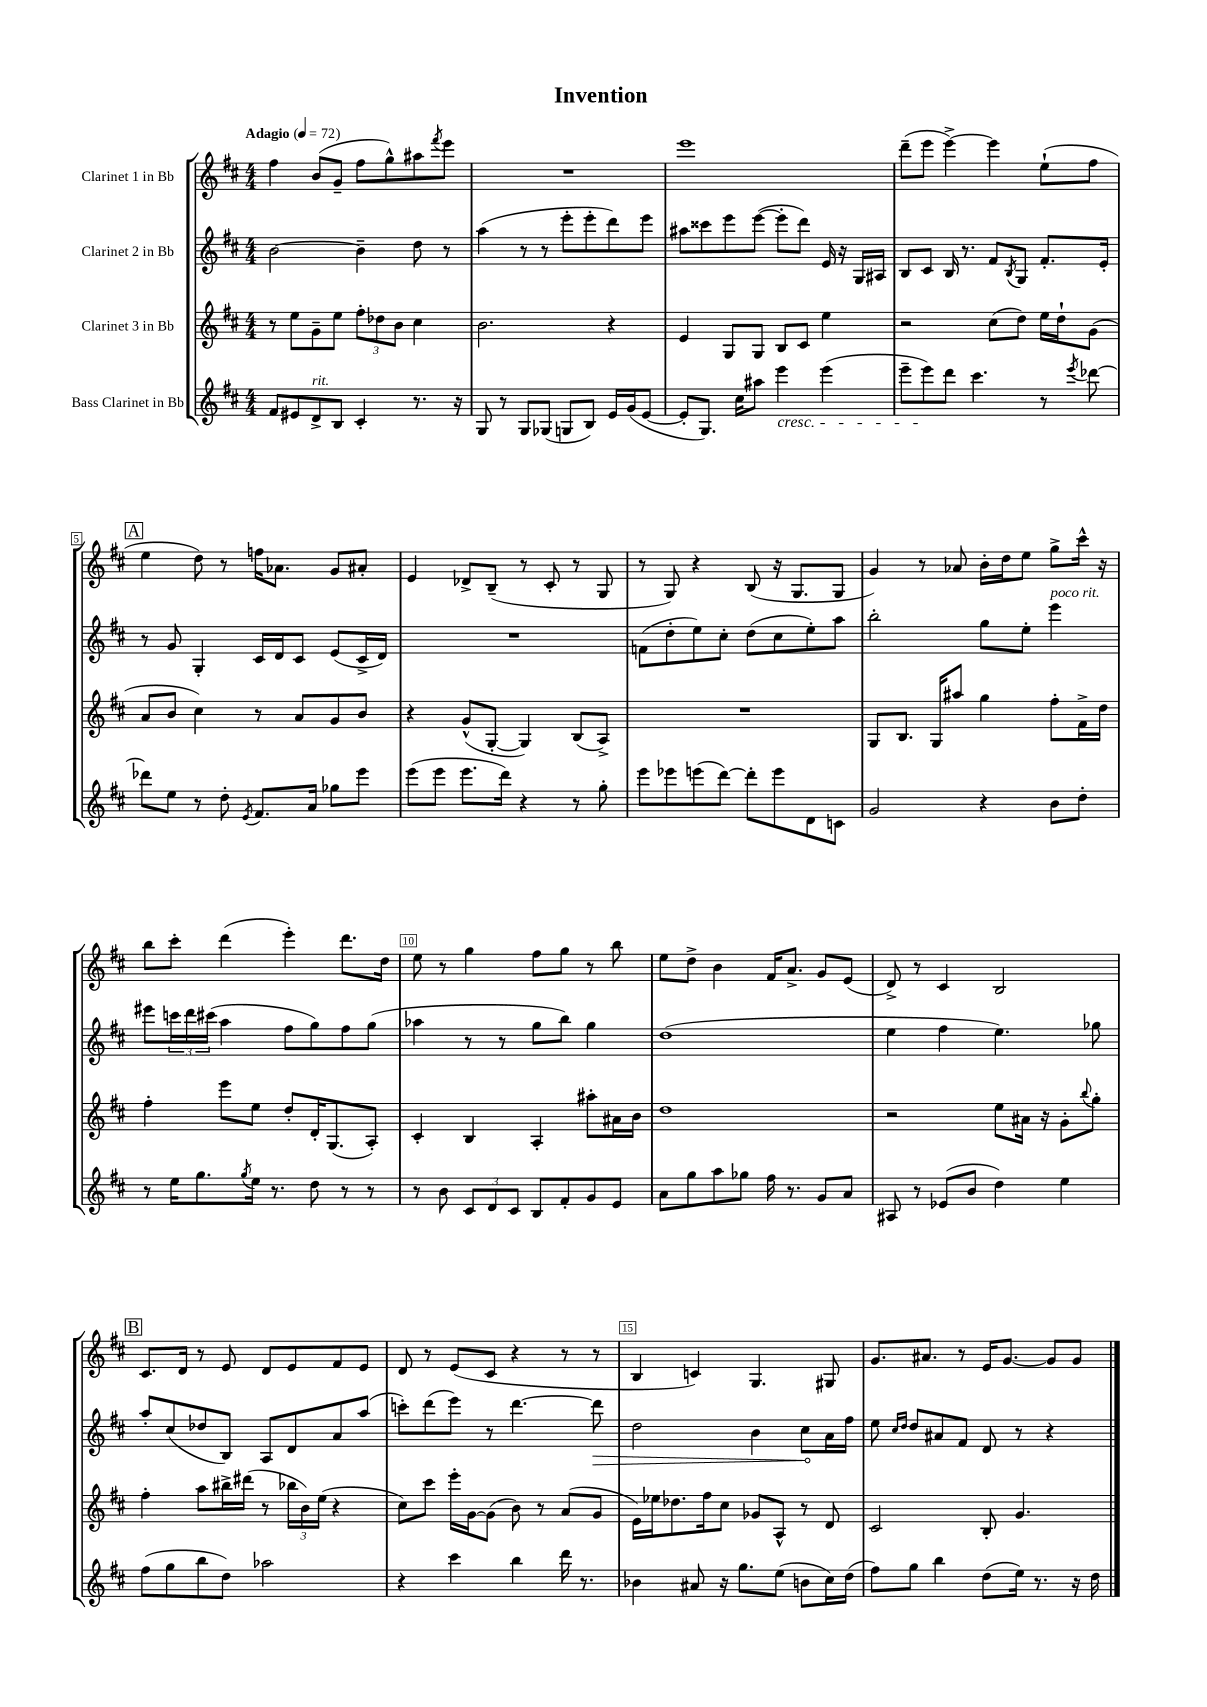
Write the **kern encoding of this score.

**kern	**kern	**kern	**kern
*staff4	*staff3	*staff2	*staff1
*clefG2	*clefG2	*clefG2	*clefG2
*k[f#c#]	*k[f#c#]	*k[f#c#]	*k[f#c#]
*M4/4	*M4/4	*M4/4	*M4/4
*MM72	*MM72	*MM72	*MM72
8f#	8r	[2b	4ff#
8e#	8ee	.	.
8d^	8g~	.	(8b
8B	8ee	.	8g~
4c#'	12ff#'	4b~]	8ff#
.	12dd-	.	.
.	.	.	8gg^^)
.	12b	.	.
8.r	4cc#	8dd	8aa#
.	.	.	8qfff#
.	.	8r	8eee
16r	.	.	.
=	=	=	=
8G	2.b	(4aa	1r
8r	.	.	.
8G	.	8r	.
(8G-	.	8r	.
8G	.	8eee'	.
8B)	.	8eee'	.
16e	4r	8ddd)	.
(16g	.	.	.
[8e	.	8eee	.
=	=	=	=
8e']	4e	8aa#	1eee
8.G)	.	8ccc##	.
.	8G	8eee	.
16cc#	.	.	.
8aa#	8G	([8eee	.
4eee	8B	8eee']	.
.	8c#	8ddd)	.
(4eee	4ee	16e	.
.	.	16r	.
.	.	16G	.
.	.	16A#	.
=	=	=	=
8eee~	2r	8B	(8ddd~
8eee)	.	8c#	8eee
8ddd	.	16B	[4eee^)
.	.	8.r	.
4.ccc#	.	.	.
.	(8cc#	8f#	4eee]
.	.	8qB	.
.	8dd)	8G	.
8r	16ee	8.f#'	(8ee`
.	16dd`	.	.
8qeee	.	.	.
[8ddd-	(8g	.	8ff#
.	.	16e'	.
=	=	=	=
8ddd-]	8a	8r	4ee
8ee	8b	8g	.
8r	4cc#)	4G'	8dd)
8dd'	.	.	8r
8qe	.	.	.
8.f#	8r	16c#	16ff
.	.	16d	8.a-
.	8a	8c#	.
16a	.	.	.
8gg-	8g	(8e	8g
8eee	8b	16c#^	8a#'
.	.	16d)	.
=	=	=	=
(8eee	4r	1r	4e
8eee	.	.	.
8.eee	(8g^^	.	8d-^
.	[8G'	.	(8B~
16ddd)	.	.	.
4r	4G])	.	8r
.	.	.	8c#'
8r	(8B	.	8r
8gg'	8A^)	.	8G
=	=	=	=
8eee	1r	(8f	8r
8eee-	.	8dd'	8G)
(8eee	.	8ee)	4r
[8ddd)	.	8cc#'	.
8ddd']	.	(8dd	(8B
8eee	.	8cc#	16r
.	.	.	8.G
8d	.	8ee')	.
8c	.	8aa	8G
=	=	=	=
2g	8G	2bb'	4g)
.	8.B	.	.
.	.	.	8r
.	16G	.	.
.	8aa#	.	8a-
4r	4gg	8gg	16b'
.	.	.	16dd
.	.	8ee'	8ee
8b	8ff#'	4eee	8gg^
8dd'	16f#^	.	16ccc#^^
.	16dd	.	16r
=	=	=	=
8r	4ff#'	8eee#	8bb
16ee	.	24ccc	8ccc#'
.	.	24ddd	.
8.gg	.	.	.
.	.	(24ccc#	.
.	8eee	4aa	(4ddd
8qgg	.	.	.
16ee	8ee	.	.
8.r	.	.	.
.	8dd'	8ff#	4eee')
8dd	16d'	8gg)	.
.	(8.G	.	.
8r	.	8ff#	8.ddd
8r	8A')	(8gg	.
.	.	.	16dd
=	=	=	=
8r	4c#'	4aa-	8ee
8b	.	.	8r
12c#	4B	8r	4gg
12d	.	.	.
.	.	8r	.
12c#	.	.	.
8B	4A'	8gg	8ff#
8f#'	.	8bb)	8gg
8g	8aa#'	4gg	8r
8e	16a#	.	8bb
.	16b	.	.
=	=	=	=
8a	1dd	(1dd	8ee
8gg	.	.	8dd^
8aa	.	.	4b
8gg-	.	.	.
16ff#	.	.	16f#
8.r	.	.	8.a^
8g	.	.	8g
8a	.	.	(8e
=	=	=	=
8A#	2r	4ee	8d^)
8r	.	.	8r
(8e-	.	4ff#	4c#
8b	.	.	.
4dd)	8ee	4.ee)	2B
.	16a#	.	.
.	16r	.	.
4ee	8g'	.	.
.	8qqbb	.	.
.	8gg'	8gg-	.
=	=	=	=
(8ff#	4ff#'	8aa'	8.c#
8gg	.	(8cc#	.
.	.	.	16d
8bb	8aa	8dd-	8r
8dd)	16bb#^	8B)	8e
.	(16ddd#	.	.
2aa-	8r	8A	8d
.	24bb-	8d	8e
.	24b)	.	.
.	(24ee	.	.
.	4r	8a	8f#
.	.	(8aa	8e
=	=	=	=
4r	8cc#)	8ccc')	8d
.	8ccc#	(8ddd	8r
4ccc#	16eee'	8eee)	(8e
.	[16g	.	.
.	(8g]	8r	8c#
4bb	8b)	[4.ddd	4r
.	8r	.	.
16ddd	(8a	.	8r
8.r	.	.	.
.	8g	8ddd]	8r
=	=	=	=
4b-	16e)	2dd	4B
.	16ee-	.	.
.	8.dd-	.	.
8a#	.	.	4c)
.	16ff#	.	.
16r	8cc#	.	.
8.gg	.	.	.
.	8g-	4b	4.G
(8ee	8A^^	.	.
8b	8r	8cc#	.
16cc#)	8d	16a	8G#
(16dd	.	16ff#	.
=	=	=	=
8ff#)	2c#	8ee	8.g
.	.	16qqcc#	.
.	.	16qqdd	.
8gg	.	8dd	.
.	.	.	8.a#
4bb	.	8a#	.
.	.	8f#	8r
(8dd	8B'	8d	16e
.	.	.	[8.g
16ee)	4.g	8r	.
8.r	.	.	.
.	.	4r	8g]
16r	.	.	8g
16dd	.	.	.
==	==	==	==
*-	*-	*-	*-
